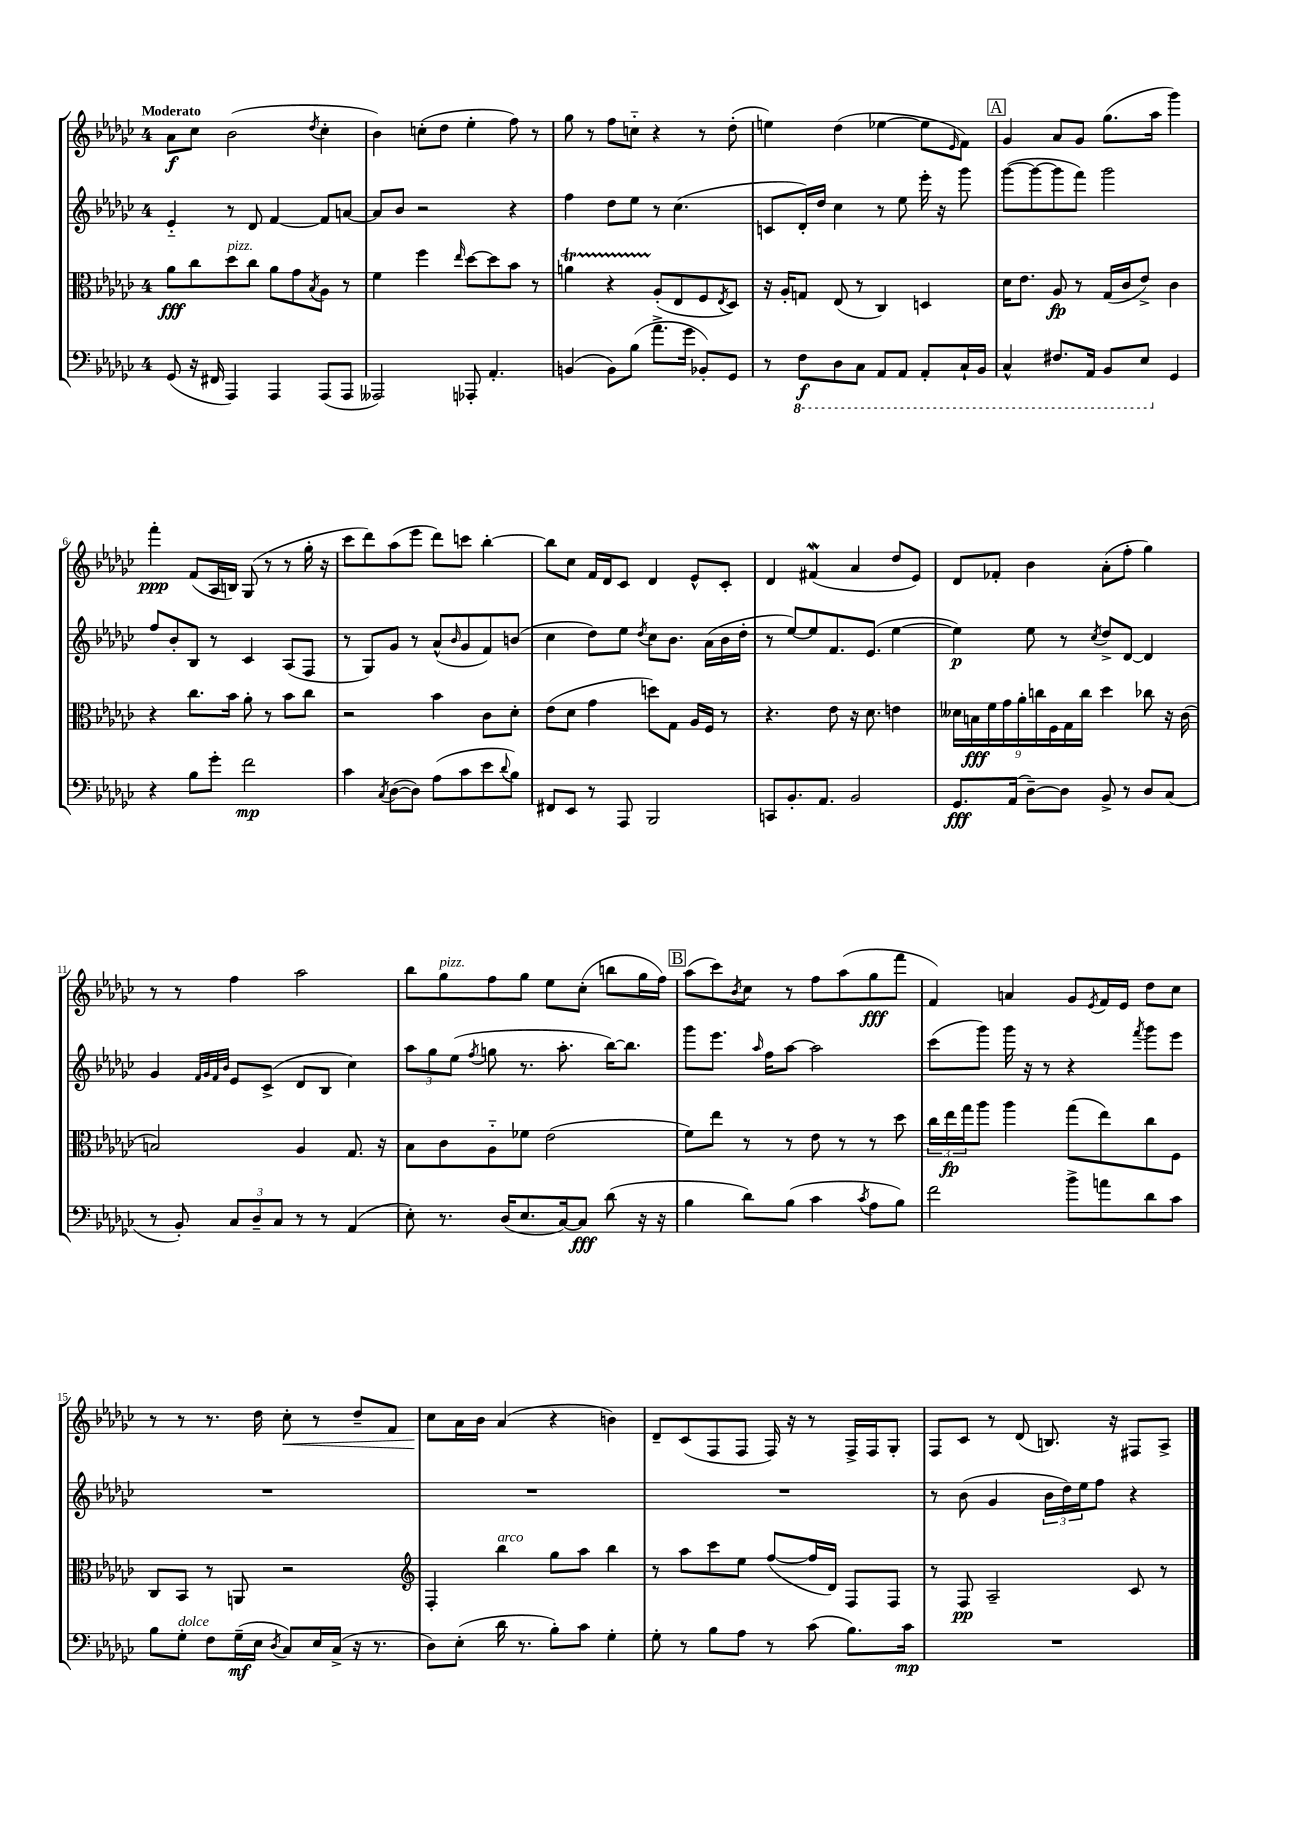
<<
\new StaffGroup <<
\new Staff = "s0" {
    \clef treble \key ges \major \once \override Staff.TimeSignature.style = #'single-digit \time 4/4 \tempo "Moderato"
    aes'8\f ces''8 bes'2( \acciaccatura { des''8 } ces''4-. |
    bes'4) c''8-.( des''8 ees''4-. f''8) r8 |
    ges''8 r8 f''8 c''8-_ r4 r8 des''8-.( |
    e''4) des''4( ees''4~ ees''8 \grace { ees'16 } f'8) |
    \mark \markup { \box "A" } ges'4 aes'8 ges'8 ges''8.( aes''16 ges'''4) |
    f'''4-.\ppp f'8( aes16 b16) ges8( r8 r8 ges''16-. r16 |
    ces'''8 des'''8) aes''8( ees'''8 des'''8) c'''8 bes''4~-. |
    bes''8 ces''8 f'16 des'16 ces'8 des'4 ees'8-^ ces'8-. |
    des'4 fis'4\mordent( aes'4 des''8 ees'8) |
    des'8 fes'8-. bes'4 aes'8-.( f''8-. ges''4) |
    r8 r8 f''4 aes''2 |
    bes''8 ges''8^\markup { \italic "pizz." } f''8 ges''8 ees''8 ces''8-.( b''8 ges''16 f''16) |
    \mark \markup { \box "B" } aes''8( ces'''8) \acciaccatura { bes'8 } ces''8 r8 f''8 aes''8( ges''8\fff f'''8 |
    f'4) a'4 ges'8 \acciaccatura { ees'8 } f'16 ees'16 des''8 ces''8 |
    r8 r8 r8. des''16 ces''8-.\< r8 des''8-- f'8 |
    ces''8\! aes'16 bes'16 aes'4( r4 b'4) |
    des'8-- ces'8( f8 f8 f16) r16 r8 f16-> f16 ges8-. |
    f8 ces'8 r8 des'8( b8.) r16 fis8 aes8-> \bar "|." |
}
\new Staff = "s1" {
    \clef treble \key ges \major \once \override Staff.TimeSignature.style = #'single-digit \time 4/4
    ees'4-_ r8 des'8 f'4~ f'8 a'8~ |
    a'8 bes'8 r2 r4 |
    f''4 des''8 ees''8 r8 ces''4.( |
    c'8 des'16-.) des''16 ces''4 r8 ees''8 ees'''16-. r16 ges'''8 |
    \mark \markup { \box "A" } ges'''8~( ges'''8~ ges'''8 f'''8) ges'''2 |
    f''8 bes'8-. bes8 r8 ces'4 aes8( f8 |
    r8 ges8) ges'8 r8 aes'8-^( \grace { bes'16 } ges'8 f'8) b'8( |
    ces''4 des''8) ees''8 \acciaccatura { des''8 } ces''8 bes'8. aes'16( bes'16 des''16-. |
    r8 ees''8~) ees''8 f'8. ees'8.( ees''4~ |
    ees''4\p) ees''8 r8 \acciaccatura { ces''8 } des''8-> des'8~ des'4 |
    ges'4 \grace { f'32 ges'32 f'32 bes'32 } ees'8 ces'8->( des'8 bes8 ces''4) |
    \tuplet 3/2 { aes''8 ges''8 ees''8( } \acciaccatura { f''8 } g''8 r8. aes''8.-. bes''16~) bes''8. |
    \mark \markup { \box "B" } ges'''8 ees'''8. \grace { aes''16 } f''16 aes''8~ aes''2 |
    ces'''8( ges'''8) ges'''16 r16 r8 r4 \acciaccatura { f'''8 } ges'''8 ees'''8 |
    R1 |
    R1 |
    R1 |
    r8 bes'8( ges'4 \tuplet 3/2 { bes'16 des''16) ees''16 } f''8 r4 \bar "|." |
}
\new Staff = "s2" {
    \clef alto \key ges \major \once \override Staff.TimeSignature.style = #'single-digit \time 4/4
    aes'8\fff ces''8 des''8^\markup { \italic "pizz." } ces''8 aes'8 ges'8 \acciaccatura { bes8 } aes8 r8 |
    f'4 f''4 \grace { ees''16 } des''8~ des''8 bes'8 r8 |
    a'4\startTrillSpan r4 aes8-.\stopTrillSpan( ees8 f8 \acciaccatura { ees8 } des8) |
    r16 aes16-. g8 ees8( r8 ces4) d4 |
    \mark \markup { \box "A" } des'16 ees'8. aes8\fp r8 ges16( ces'16 ees'8->) ces'4 |
    r4 ces''8. bes'16 aes'8-. r8 bes'8 ces''8 |
    r2 bes'4 ces'8 des'8-. |
    ees'8( des'8 ges'4 d''8) ges8 aes16 f16 r8 |
    r4. ees'8 r16 des'8. e'4 |
    \tuplet 9/8 { deses'16 b16\fff f'16 ges'16 aes'16-. c''16 f16 ges16 c''16 } des''4 ces''8 r16 ces'16( |
    b2) aes4 ges8. r16 |
    bes8 ces'8 aes8-_ fes'8 ees'2( |
    \mark \markup { \box "B" } f'8) ees''8 r8 r8 ees'8 r8 r8 des''8 |
    \tuplet 3/2 { ces''16 ees''16\fp ges''16 } aes''8 aes''4 ges''8( ees''8) ces''8 f8 |
    ces8 bes,8 r8 a,8 r2 |
    \clef treble f4-. bes''4^\markup { \italic "arco" } ges''8 aes''8 bes''4 |
    r8 aes''8 ces'''8 ees''8 f''8~( f''16 des'16) f8 f8 |
    r8 f8\pp aes2-- ces'8 r8 \bar "|." |
}
\new Staff = "s3" {
    \clef bass \key ges \major \once \override Staff.TimeSignature.style = #'single-digit \time 4/4
    ges,8( r16 fis,16 aes,,4) aes,,4 aes,,8( aes,,8 |
    aeses,,2) aes,,8-. aes,4.-. |
    b,4( b,8) bes8( aes'8.-> ges'16 bes,8-.) ges,8 |
    r8 \ottava #-1 f,8\f des,8 ces,8 aes,,8 aes,,8 aes,,8-. ces,16-! bes,,16 |
    \mark \markup { \box "A" } ces,4-^ fis,8. aes,,16 bes,,8 ees,8 \ottava #0 ges,4 |
    r4 bes8 ges'8-. f'2\mp |
    ces'4 \acciaccatura { ces8 } des8~( des8) aes8( ces'8 ees'8 \appoggiatura { des'8 } bes8) |
    fis,8 ees,8 r8 aes,,8 bes,,2 |
    c,8 bes,8.-. aes,8. bes,2 |
    ges,8.\fff aes,16( des8~--) des8 bes,8-> r8 des8 ces8( |
    r8 bes,8-.) \tuplet 3/2 { ces8 des8-- ces8 } r8 r8 aes,4( |
    ees8-.) r8. des16( ees8. ces16~) ces8\fff des'8( r16 r16 |
    \mark \markup { \box "B" } bes4 des'8) bes8( ces'4 \acciaccatura { ces'8 } aes8 bes8) |
    f'2 bes'8-> a'8 des'8 ces'8 |
    bes8 ges8-.^\markup { \italic "dolce" } f8 ges16--\mf( ees16 \acciaccatura { des8 } ces8) ees16 ces16->( r16 r8. |
    des8) ees8-.( des'16 r8. bes8-.) ces'8 ges4-. |
    ges8-. r8 bes8 aes8 r8 ces'8( bes8.) ces'16\mp |
    R1 \bar "|." |
}
>>
>>
